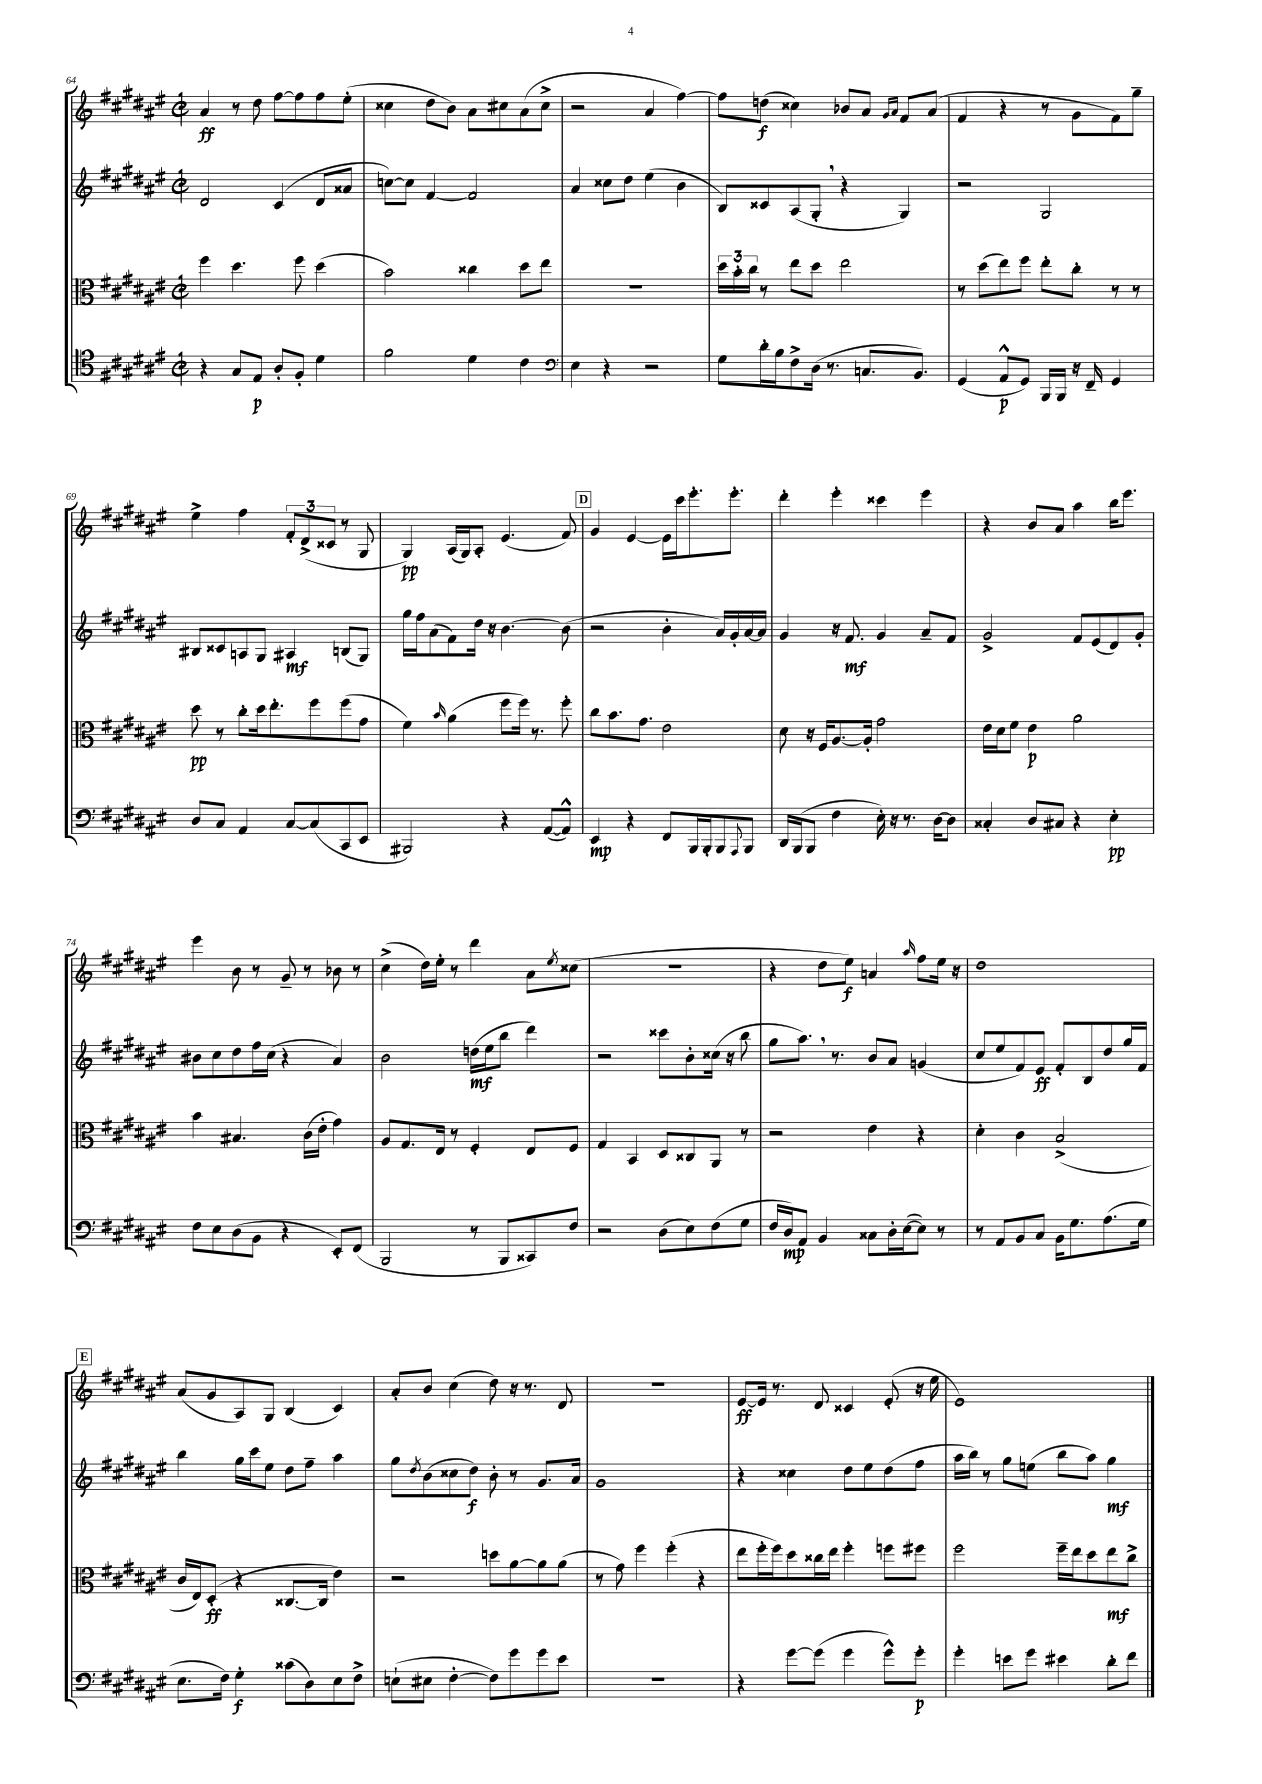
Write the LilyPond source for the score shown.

<<
\new StaffGroup <<
\new Staff = "s0" {
    \clef treble \key fis \major \defaultTimeSignature \time 2/2
    ais'4\ff r8 dis''8 fis''8~ fis''8 fis''8 eis''8-.( |
    cisis''4 dis''8 b'8) ais'8 cis''8 ais'8( cis''8-> |
    r2 ais'4 fis''4~) |
    fis''8 d''8\f( cisis''4) bes'8 ais'8 \grace { gis'16 ais'16 } fis'8 ais'8( |
    fis'4 r4 r8 gis'8 fis'8) gis''8-- |
    eis''4-> fis''4 \tuplet 3/2 { fis'8-. dis'8->( cisis'8 } r8 gis8 |
    gis4\pp) ais16( gis16) ais8-. eis'4.( fis'8) |
    \mark \markup { \box "D" } gis'4 eis'4~ eis'16 cis'''16 eis'''8.-. eis'''8.-. |
    dis'''4-. eis'''4-. cisis'''4 eis'''4 |
    r4 b'8 ais'8 ais''4 b''16 eis'''8. |
    eis'''4 b'8 r8 gis'8-- r8 bes'8 r8 |
    cis''4->( dis''16) eis''16-. r8 dis'''4 ais'8 \acciaccatura { eis''8 } cisis''8( |
    R1 |
    r4 dis''8 eis''8\f) a'4 \grace { ais''16 } fis''8 eis''16 r16 |
    dis''1 |
    \mark \markup { \box "E" } ais'8( gis'8 ais8) gis8 b4( cis'4) |
    ais'8-. b'8 cis''4( dis''8) r16 r8. dis'8 |
    R1 |
    eis'8~\ff eis'16 r8. dis'8 cisis'4 eis'8-.( r16 eis''16 |
    eis'1) \bar "|." |
}
\new Staff = "s1" {
    \clef treble \key fis \major \defaultTimeSignature \time 2/2
    dis'2 cis'4( dis'8 aisis'8 |
    c''8~) c''8 fis'4~ fis'2 |
    ais'4 cisis''8 dis''8 eis''4( b'4 |
    b8) cisis'8 ais8( gis8-. \breathe r4 gis4) |
    r2 gis2 |
    bis8 cisis'8 a8 gis8 ais4\mf b8( gis8) |
    gis''16 fis''16 ais'8( fis'8) dis''16 r16 b'4.~ b'8( |
    \mark \markup { \box "D" } r2 b'4-. ais'16) gis'16-. ais'16~ ais'16 |
    gis'4 r16 fis'8.\mf gis'4 ais'8-- fis'8 |
    gis'2-> fis'8 eis'8( dis'8) gis'8-. |
    bis'8 cis''8 dis''8 fis''16 cis''16( r4 ais'4) |
    b'2 d''16\mf( eis''16 b''8 dis'''4) |
    r2 cisis'''8 b'8-. cisis''16( r16 b''8 |
    gis''8 ais''8.) \breathe r8. b'8 ais'8 g'4( |
    cis''8 eis''8 fis'8) eis'8\ff fis'8-. b8 dis''8 gis''16 fis'16 |
    \mark \markup { \box "E" } b''4 gis''16 cis'''16 eis''8 dis''8 fis''8-- ais''4 |
    gis''8 \acciaccatura { dis''8 } b'8( cisis''8 dis''8\f) b'8-. r8 gis'8. ais'16 |
    gis'1 |
    r4 cisis''4 dis''8 eis''8 dis''8( fis''8 |
    ais''16 b''16) r8 gis''8 e''8( b''8 ais''8) gis''4\mf \bar "|." |
}
\new Staff = "s2" {
    \clef alto \key fis \major \defaultTimeSignature \time 2/2
    fis''4 dis''4. fis''8 dis''4( |
    b'2) cisis''4 dis''8 eis''8 |
    R1 |
    \tuplet 3/2 { dis''16 b'16-. cis''16 } r8 eis''8 dis''8 eis''2 |
    r8 dis''8( eis''8) fis''8 eis''8-. cis''8-. r8 r8 |
    dis''8\pp r8 cis''8-. dis''16 eis''8.-. fis''8 fis''8( gis'8 |
    fis'4) \grace { b'16 } ais'4( fis''8 fis''16) r8. fis''8-. |
    \mark \markup { \box "D" } cis''8 b'8. gis'8. eis'2 |
    dis'8 r16 fis16 ais8.~ ais16-. gis'2 |
    eis'16 dis'16 fis'8 eis'4\p ais'2 |
    b'4 bis4. cis'16( eis'16-. gis'4) |
    ais8 gis8. eis16 r8 fis4-. eis8 fis8 |
    gis4 b,4 dis8 cisis8 ais,8 r8 |
    r2 eis'4 r4 |
    dis'4-. cis'4 b2->( |
    \mark \markup { \box "E" } cis'16 eis16) dis8-.\ff( r4 cisis8.~ cisis16 eis'4) |
    r2 d''8 ais'8~ ais'8 ais'8( |
    r8 gis'8) fis''4 fis''4-.( r4 |
    eis''8 fis''16-. fis''16) dis''8 cisis''16 eis''16 fis''4-. f''8 fis''8 |
    fis''2 fis''16-- eis''16 dis''8 eis''8\mf cis''8-> \bar "|." |
}
\new Staff = "s3" {
    \clef tenor \key fis \major \defaultTimeSignature \time 2/2
    r4 gis8 eis8\p ais8-. fis8-. dis'4 |
    fis'2 dis'4 cis'4 |
    \clef bass eis4 r4 r2 |
    gis8 dis'16-. b16 fis8-> dis16( r8. c8. b,8.) |
    gis,4( ais,8-^\p gis,8) b,,16 b,,16 r16 fis,16-- gis,4 |
    dis8 cis8 ais,4 cis8~ cis8( cis,8 eis,8 |
    bis,,2) r4 ais,8~( ais,8-^) |
    \mark \markup { \box "D" } eis,4\mp r4 fis,8 b,,16 b,,16-. b,,8 \appoggiatura { ais,,8 } b,,8 |
    dis,16 b,,16( b,,8 fis4 eis16-.) r16 r8. dis16~ dis8 |
    cisis4-. dis8 cis8 r4 eis4-.\pp |
    fis8 eis8 dis8( b,8 r4 eis,8-.) fis,8( |
    b,,2 r8 b,,8 cisis,8) fis8 |
    r2 dis8( eis8) fis8( gis8 |
    fis16 dis16\mp) ais,8 b,4 cisis8 dis16-. eis16~( eis8) r8 |
    r8 ais,8 b,8 cis8 b,16 gis8. ais8.( gis16 |
    \mark \markup { \box "E" } eis8. fis16) gis4-.\f cisis'8( dis8) eis8 fis8-> |
    e8-!( eis8 fis4~-. fis8) gis'8 gis'8 eis'8 |
    R1 |
    r4 gis'8~ gis'8( gis'4 gis'8-^) gis'8-.\p |
    gis'4-. e'8 gis'8 eis'4 dis'8-. fis'8 \bar "|." |
}
>>
>>
\layout { \context { \Score currentBarNumber = #64 } }
